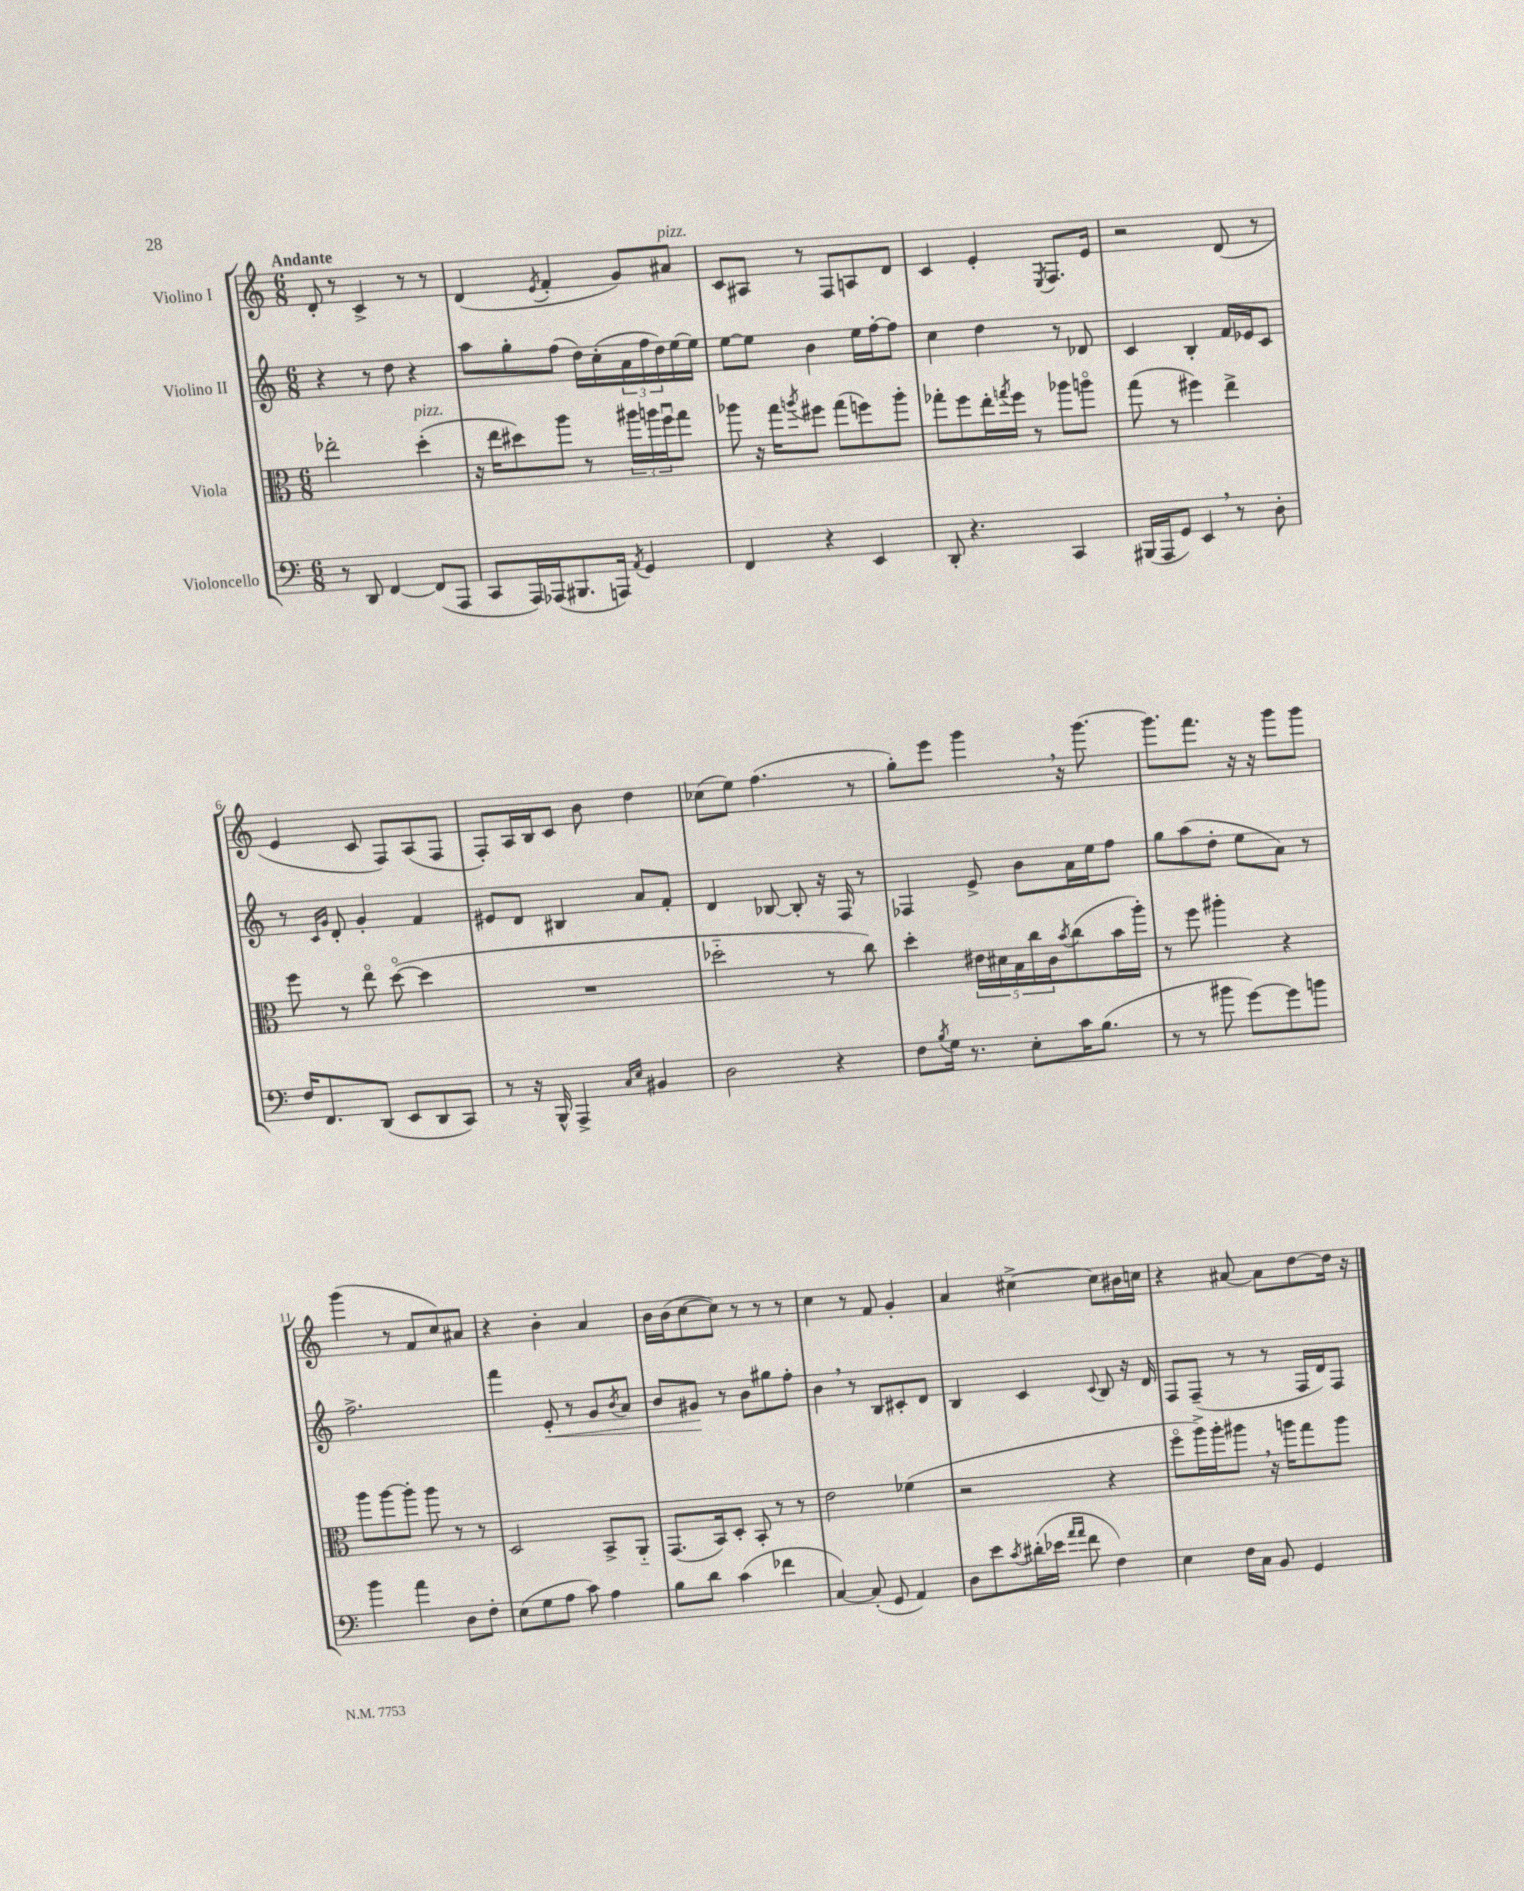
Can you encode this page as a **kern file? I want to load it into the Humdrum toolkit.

**kern	**kern	**kern	**kern
*staff4	*staff3	*staff2	*staff1
*clefF4	*clefC3	*clefG2	*clefG2
*k[]	*k[]	*k[]	*k[]
*M6/8	*M6/8	*M6/8	*M6/8
8r	2ee-'\	4r	8d'/
8DD/	.	.	8r
[4FF/	.	8r	4c^/
.	.	8dd\	.
(8FF/]L	(4dd'\	4r	8r
8AAA/J	.	.	8r
=	=	=	=
8CC/L	16r	8aa\L	(4d/
.	16ee\LK	.	.
16AAA/L)	8dd#\)	8gg'\	.
(16AAA-/J	.	.	.
.	.	.	8qe/
8.BBB#/	8aa\J	(8ff\J	4f'/
.	8r	16dd\LL)	.
16AAA/Jk)	.	(16cc'\	.
8qAA/	.	.	.
4GG/	24aa#\LL	24a\	8g/L)
.	24aa\	24ff\	.
.	24ffu\J	24dd\)	.
.	8gg\J	[16ee\	8a#/J
.	.	16ee\]JJ	.
=	=	=	=
4FF/	8aa-\	[8ee\L	8c/L
.	16r	8ee\]J	8A#/J
.	16gg\LK	.	.
.	8qaa/	.	.
4r	8ff#\J	4b\	8r
.	(8gg\L	.	8F/L
4EE/	8ff\)	16ee\LL	8A/
.	.	[16ff'\J	.
.	8aa'\J	8ff\]J	8d/J
=	=	=	=
8DD'/	8gg-'\L	4cc\	4c/
4.r	8ff\	.	.
.	16ee'\L	4dd\	4e'/
.	8qgg/	.	.
.	16ff\JJ	.	.
.	8r	.	.
.	.	.	8qE/
4CC/	8aa-\L	8r	8.F/L
.	8aao\J	8d-/	.
.	.	.	16e/Jk
=	=	=	=
(16BBB#/LL	(8gg\	4c/	2r
16AAA/J	.	.	.
8GG/J)	8r	.	.
4EE/	4ff#\)	4B'/	.
8r	4ee^\	16f/LL	(8d/
.	.	16e-/J	.
8D'\	.	8c/J	8r
=	=	=	=
16F/LK	8ff\	8r	4e/
8.FF/	.	.	.
.	.	16qqc/LL	.
.	.	16qqg/JJ	.
.	8r	8d'/	.
(8DD/J	8eeo\	4g'/	8c/
8EE/L	([8ddo\	.	8F/L)
8DD/	4dd\]	4f/	(8A/
8CC/J)	.	.	8F/J
=	=	=	=
8r	2.r	8e#/L	8F'/L)
16r	.	8d/J	16A/L
16BBB^^/	.	.	16B/J
4AAA^/	.	4B#/	8c/J
.	.	.	8b\
16qqC/LL	.	.	.
16qqE/JJ	.	.	.
4BB#/	.	8a/L	4dd\
.	.	8f'/J	.
=	=	=	=
2D\	2dd-'~\	4d/	(8cc-\L
.	.	.	8ee\J)
.	.	[8B-/	(4.ff\
.	.	8B-'/]	.
4r	8r	16r	.
.	.	16F/	.
.	8cc\)	8r	8r
=	=	=	=
8F\L	4dd'\	4F-/	8gg'\L)
8qB/	.	.	.
16G\Jk	.	.	8eee\J
8.r	.	.	.
.	20e#\LL	8e^/	4ggg\
.	20d#\	.	.
.	20B\	.	.
8E'\L	.	8b\L	.
.	20cc\	.	.
.	20c\J	.	.
.	8qb/	.	.
16c\K	(8cc\	16a\L	16r
(8.B\J	.	16ee\J	[8.ggg\
.	16b\L	8ff\J	.
.	16aa'\JJ)	.	.
=	=	=	=
8r	8r	8gg\L	8.ggg\]L
8r	8ff\	(8aa\	.
.	.	.	8.fff\J
8b#\	4aa#'\	8dd'\J	.
[8g\L)	.	8ee\L	16r
.	.	.	16r
8g\]	4r	8a\J)	8ggg\L
8b\J	.	8r	8ggg\J
=	=	=	=
4b\	8aa\L	2.ff^\	(4ggg\
.	[8aa\	.	.
4a\	8aa'\]J	.	8r
.	8aa\	.	8f/L
8D\L	8r	.	8cc/)
8F'\J	8r	.	8a#/J
=	=	=	=
(8E\L	2D/	4fff\	4r
8G\	.	.	.
8A\J	.	8e'/	4b'\
8c\)	.	8r	.
4A\	8BB^/L	8g/L	4a/
.	.	8qb/	.
.	8AA'~/J	8a/J	.
=	=	=	=
8B\L	(8.GG/L	8b/L	16b\LL
.	.	.	(16b\J
8d\J	.	8g#/J	[8cc\
.	16BB/k)	.	.
(4c\	8D'/J	8r	8cc\]J)
.	8BB'/	8b\L	8r
4f-\	8r	8gg#\	8r
.	8r	8ff'\J	8r
=	=	=	=
[4C/)	2e\	4b\	4cc\
(8C'/]	.	8r	8r
8GG/	.	8B/L	8f/
4AA/)	(4f-\	8c#'/	4g'/
.	.	8d/J	.
=	=	=	=
8D\L	2r	4B/	4a/
8e\	.	.	.
8qc/	.	.	.
(16d#'\L	.	4c/	[4cc#^\
16e-\JJ	.	.	.
16qqa/LL	.	.	.
16qqa/JJ	.	.	.
8f\	.	.	.
.	.	8qqc/	.
4F\)	4r	8B/	8cc#\]L
.	.	16r	16b#\L
.	.	16d/	16cc\JJ
=	=	=	=
4E\	8ffo\L	8F/L	4r
.	16aa^\L)	(8F~/J	.
.	16aa'\J	.	.
16F\LL	8aa#\J	8r	[8a#/
16C\JJ	.	.	.
8BB/	16r	8r	8a#\]L
.	16aa\LK	.	.
4GG/	8gg\	16F/LL	[8dd\
.	.	16d/J)	.
.	8aa\J	8F/J	16dd\]Jk
.	.	.	16r
==	==	==	==
*-	*-	*-	*-
